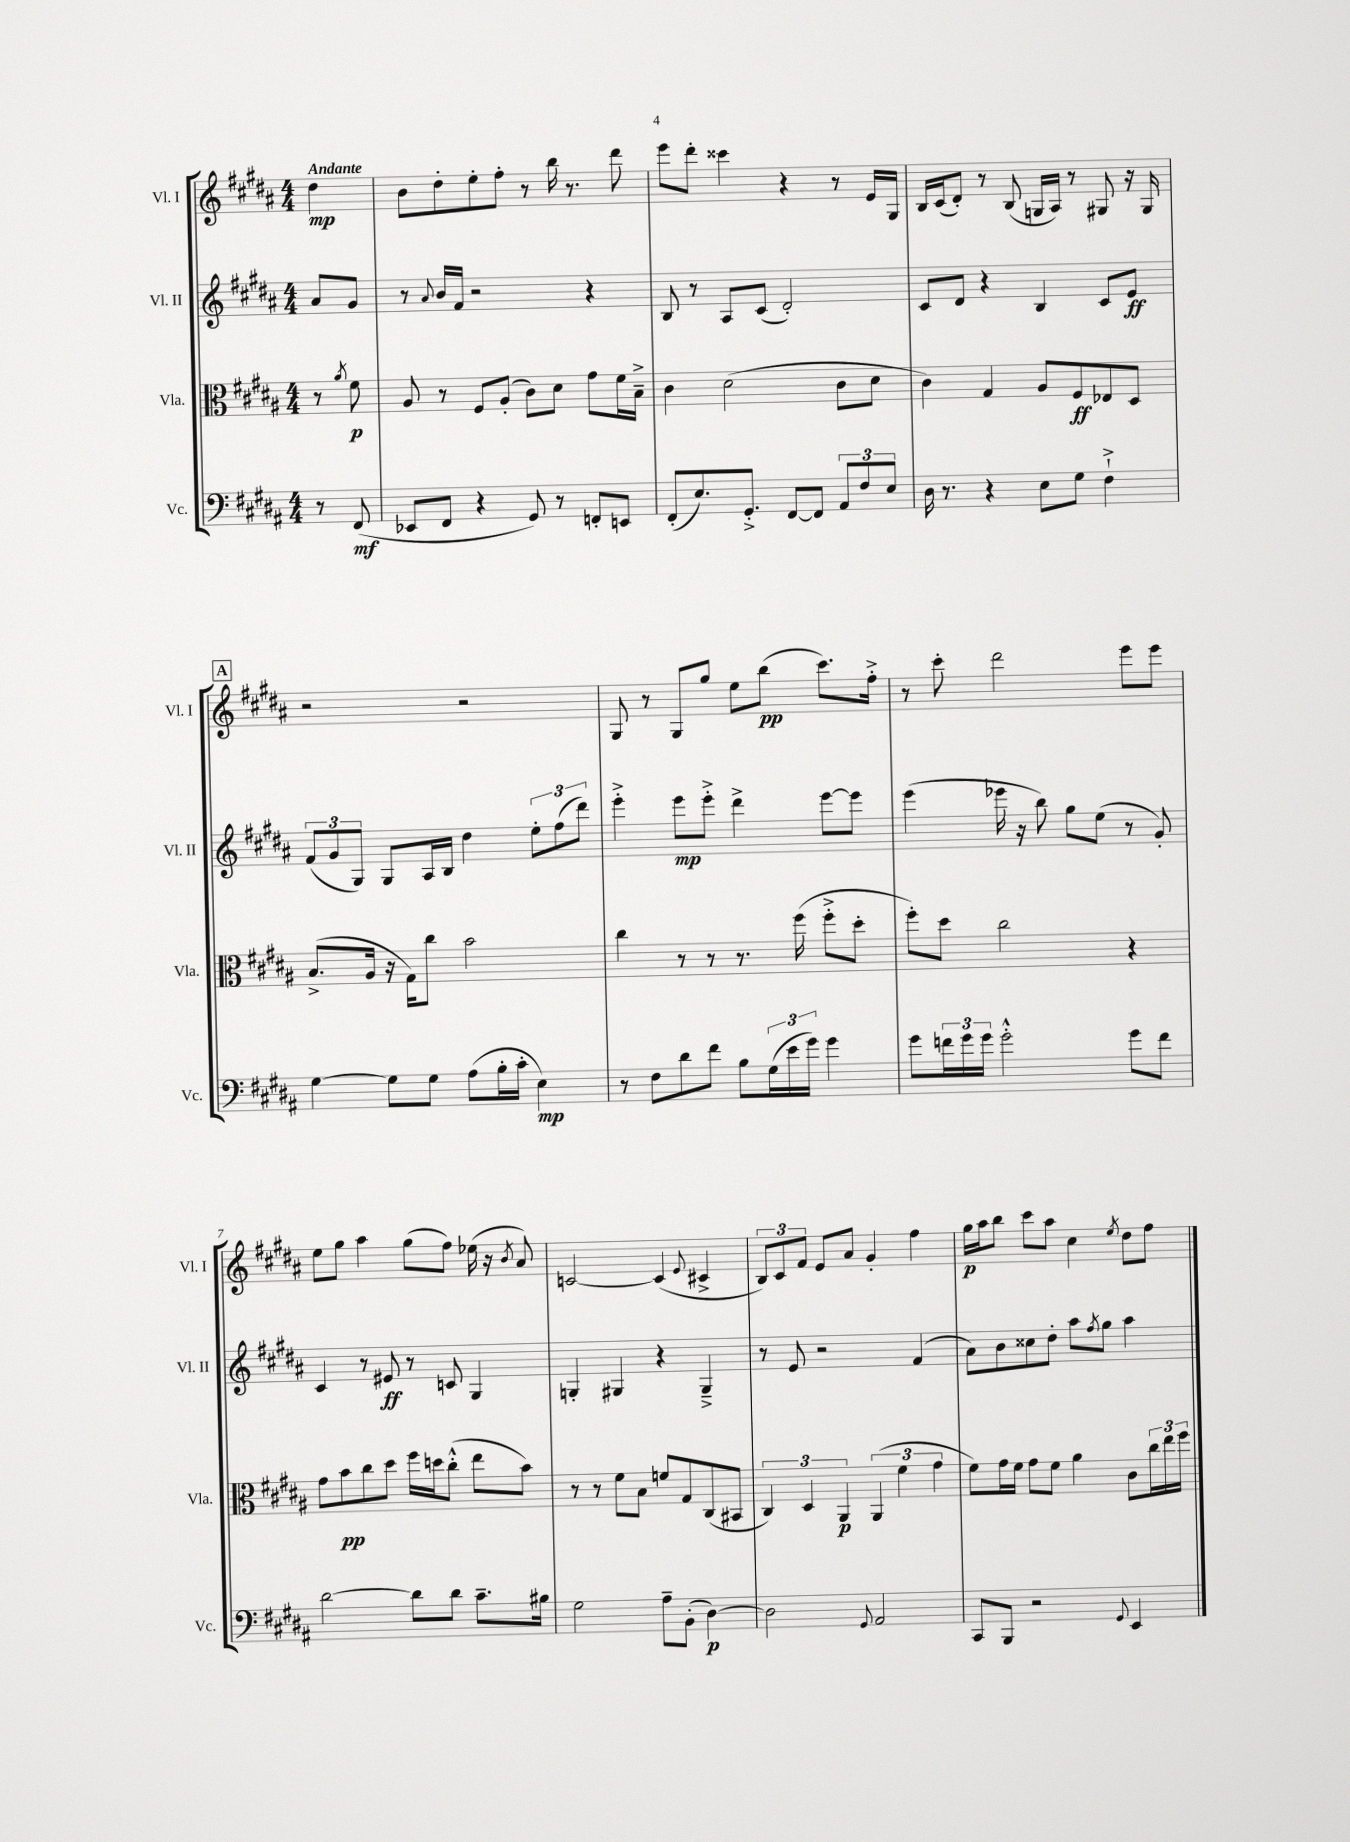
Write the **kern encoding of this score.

**kern	**kern	**kern	**kern
*staff4	*staff3	*staff2	*staff1
*clefF4	*clefC3	*clefG2	*clefG2
*k[f#c#g#d#a#]	*k[f#c#g#d#a#]	*k[f#c#g#d#a#]	*k[f#c#g#d#a#]
*M4/4	*M4/4	*M4/4	*M4/4
8r	8r	8a#	4dd#
.	8qa#	.	.
(8FF#	8f#	8g#	.
=	=	=	=
8EE-	8A#	8r	8b
.	.	8qqa#	.
8FF#	8r	16b	8dd#'
.	.	16f#	.
4r	8F#	2r	8ee'
.	(8A#'	.	8ff#'
8GG#)	8c#)	.	8r
8r	8d#	.	16bb
.	.	.	8.r
8FF'	8g#	4r	.
8EE	16f#	.	8ddd#
.	16B~^	.	.
=	=	=	=
(8FF#'	4c#	8B	8eee
8.E)	.	8r	8ddd#'
.	(2d#	8A#	4ccc##
8.GG#'^	.	.	.
.	.	(8c#	.
[8FF#	.	2d#')	4r
8FF#]	.	.	.
12AA#	8c#	.	8r
12F#	.	.	.
.	8d#	.	16e
12E	.	.	.
.	.	.	16G#
=	=	=	=
16D#	4c#)	8c#	16B
8.r	.	.	(16c#
.	.	8d#	8d#')
4r	4G#	4r	8r
.	.	.	(8B
8E	8A#	4B	16G
.	.	.	16A#)
8G#	8F#	.	8r
4F#`^	8E-	8c#	8G#
.	8D#	8e	16r
.	.	.	16G#
=	=	=	=
[4G#	(8.B^	(12f#	2r
.	.	12g#	.
.	.	12G#)	.
.	16A#	.	.
8G#]	16r	8G#	.
.	16G#)	.	.
8G#	8cc#	16A#	.
.	.	16B	.
(8A#	2b	4dd#	2r
16B'	.	.	.
16c#'	.	.	.
4E)	.	12ee'	.
.	.	(12ff#	.
.	.	12ddd#)	.
=	=	=	=
8r	4cc#	4eee'^	8G#
8F#	.	.	8r
8d#	8r	8eee	8G#
8f#	8r	8eee'^	8gg#
8B	8.r	4ddd#^	8ee
(24G#	.	.	(8bb
24e	.	.	.
.	(16ff#	.	.
24g#)	.	.	.
4g#	8ff#'^	[8eee	8.ccc#)
.	8dd#'	8eee]	.
.	.	.	16ff#'^
=	=	=	=
8g#	8ff#')	(4eee	8r
24f	8dd#	.	8ccc#'
24g#	.	.	.
24g#	.	.	.
2g#'^^	2cc#	16eee-	2ddd#
.	.	16r	.
.	.	8bb)	.
.	.	8gg#	.
.	.	(8ee	.
8g#	4r	8r	8eee
8f	.	8g#')	8eee
=	=	=	=
[2d#	8g#	4c#	8ee
.	8b	.	8gg#
.	8cc#	8r	4aa#
.	8dd#	8e#	.
8d#]	16ff#	8r	(8gg#
.	16dd	.	.
8d#	(8cc#'^^	8c	8ff#)
8.c#~	8ee	4G#	(16ee-
.	.	.	16r
.	.	.	8qb
.	8b)	.	8a#)
16B#	.	.	.
=	=	=	=
2G#	8r	4G'	[2c
.	8r	.	.
.	8f#	4G#	.
.	8B	.	.
8A#~	8f	4r	(4c]
(8BB'	8G#	.	.
.	.	.	8qqe
[4D#)	(8C#	4G#~^	4c#^
.	8BB#	.	.
=	=	=	=
2D#]	6C#)	8r	12B)
.	.	.	12c#
.	.	8e	.
.	6D#	.	12f#
.	.	2r	8e
.	6AA#	.	.
.	.	.	8a#
8qqGG#	.	.	.
2AA#	(6AA#	.	4g#'
.	6f#	.	.
.	.	(4f#	4ff#
.	6g#	.	.
=	=	=	=
8CC#	8f#)	8a#)	16gg#
.	.	.	16aa#
8BBB	16g#	8b	8bb
.	16f#	.	.
2r	8g#	8cc##	8ccc#
.	8f#	8dd#'	8aa#
.	4a#	8aa#	4cc#
.	.	8qff#	.
.	.	8gg#	.
8qqGG#	.	.	8qee
4EE	8c#	4aa#	8dd#
.	24cc#	.	8ff#
.	24ee	.	.
.	24ff#	.	.
==	==	==	==
*-	*-	*-	*-
